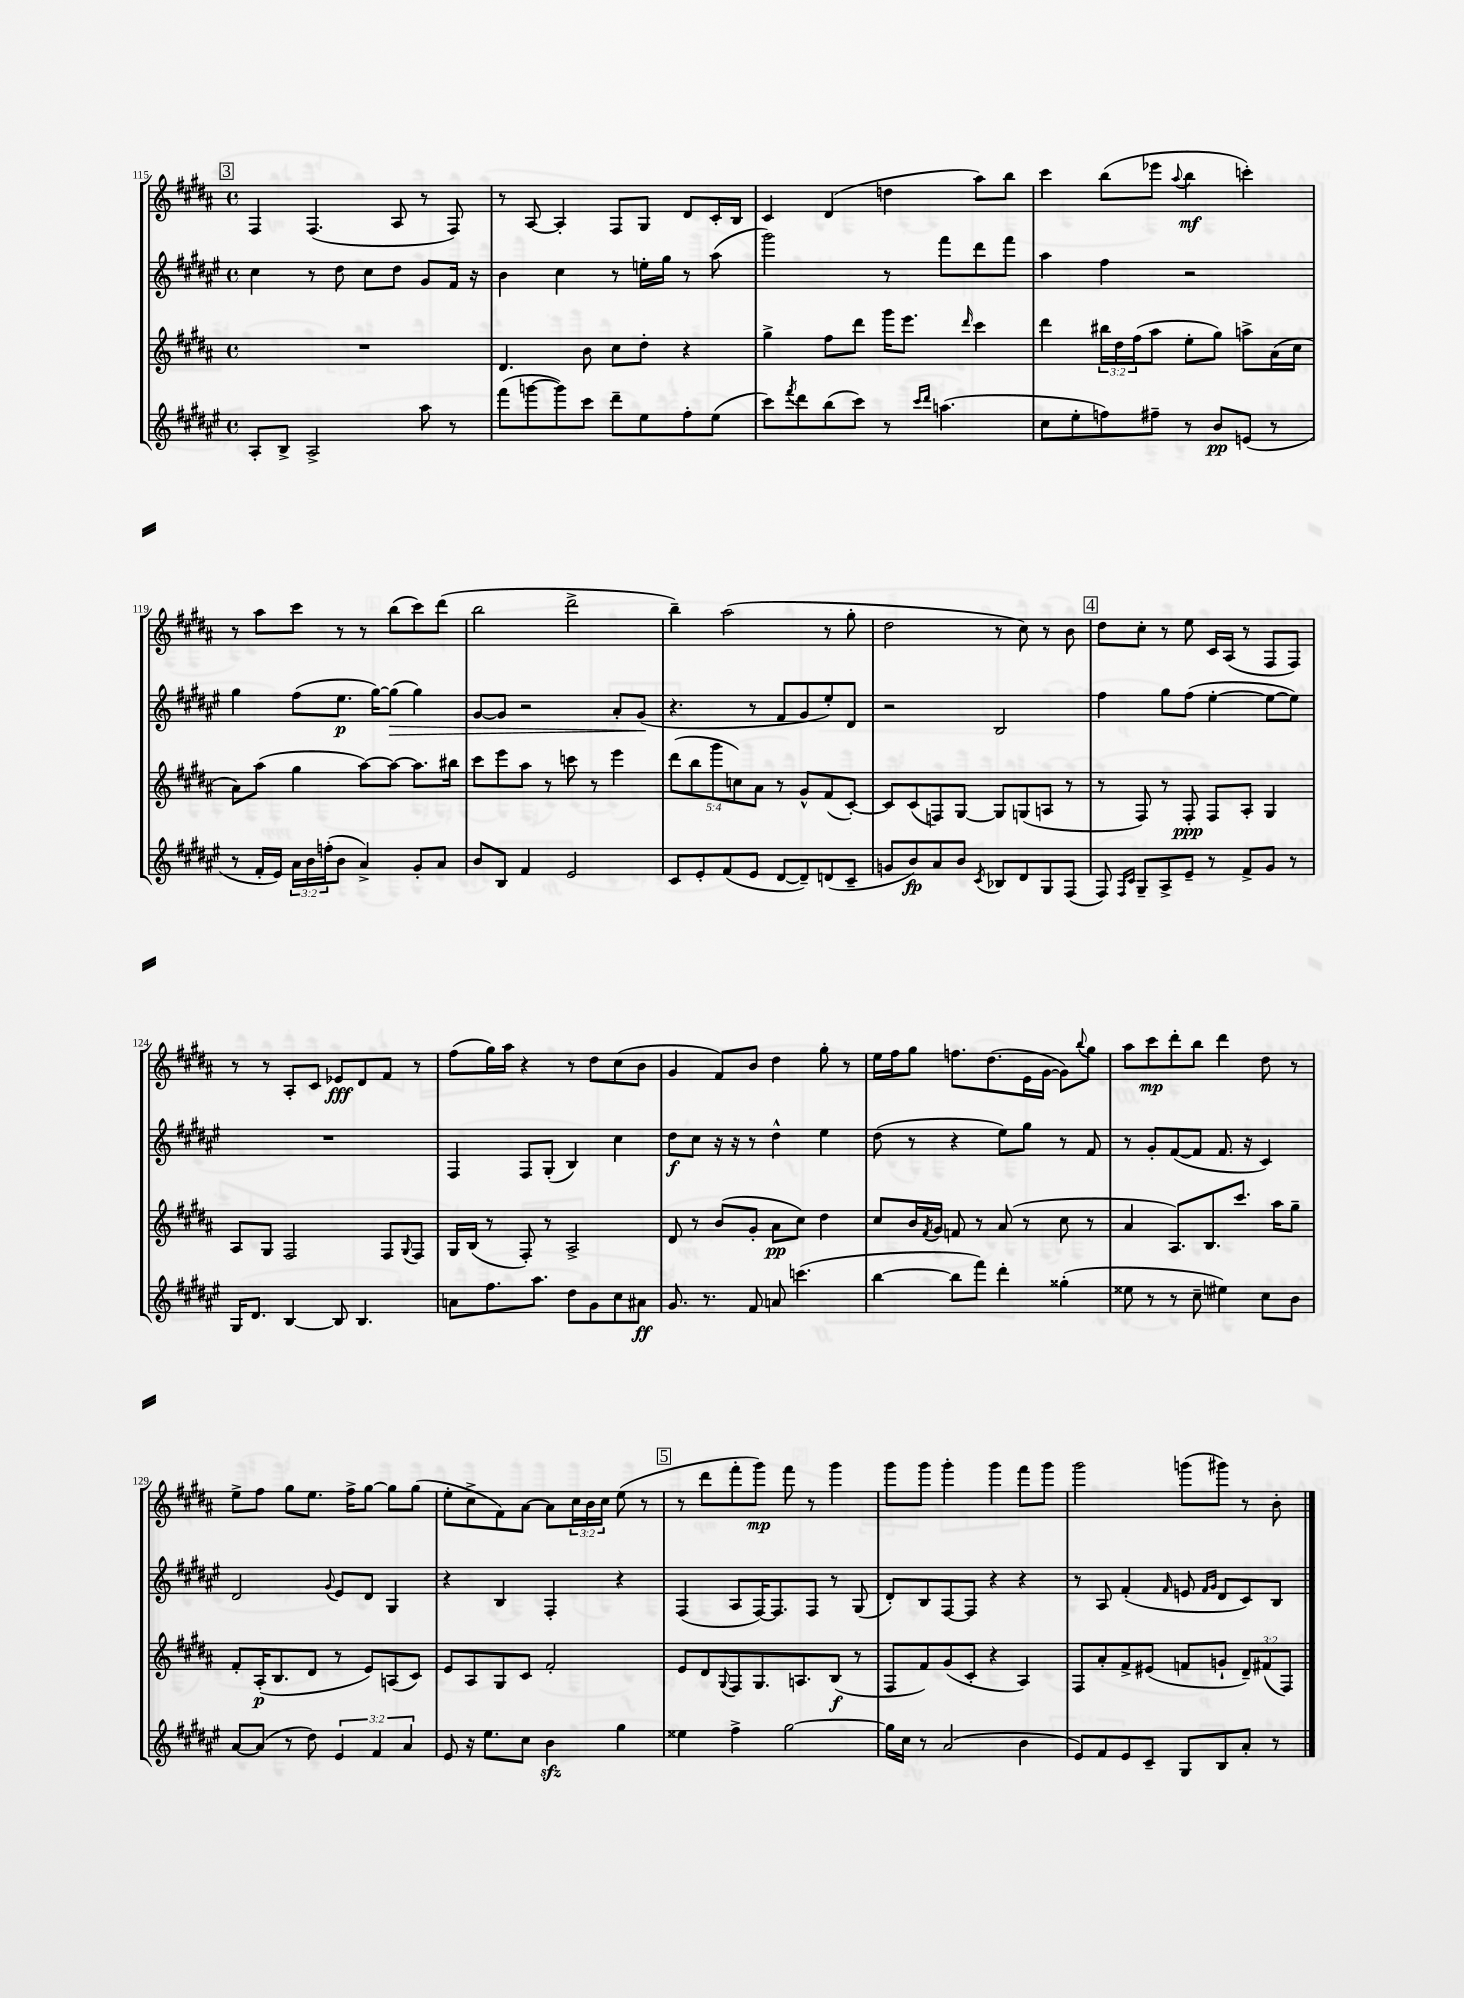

**kern	**kern	**kern	**kern
*staff4	*staff3	*staff2	*staff1
*clefG2	*clefG2	*clefG2	*clefG2
*k[f#c#g#d#a#e#]	*k[f#c#g#d#a#]	*k[f#c#g#d#a#e#]	*k[f#c#g#d#a#]
*M4/4	*M4/4	*M4/4	*M4/4
*met(c)	*met(c)	*met(c)	*met(c)
8A#'	1r	4cc#	4F#
8B^	.	.	.
2A#^	.	8r	(4.F#
.	.	8dd#	.
.	.	8cc#	.
.	.	8dd#	8A#
8aa#	.	8g#	8r
8r	.	16f#	8F#)
.	.	16r	.
=	=	=	=
(8fff#	4.d#	4b	8r
[8ggg	.	.	[8A#
8ggg])	.	4cc#	4A#']
8ccc#	8b	.	.
8ddd#~	8cc#	8r	8F#
8ee#	8dd#'	16ee'	8G#
.	.	16gg#	.
8ff#'	4r	8r	8d#
(8ee#	.	(8aa#	16c#'
.	.	.	16B
=	=	=	=
8ccc#)	4gg#^	2ggg#)	4c#
8qfff#	.	.	.
8ddd#	.	.	.
(8bb	8ff#	.	(4d#
8ccc#)	8ddd#	.	.
8r	16ggg#	8r	4dd
.	8.eee	.	.
16qqccc#	.	.	.
16qqddd#	.	.	.
(4.aa	.	8fff#	.
.	16qqddd#	.	.
.	4ccc#	8ddd#	8aa#)
.	.	8fff#	8bb
=	=	=	=
8cc#	4ddd#	4aa#	4ccc#
8ee#'	.	.	.
8ff)	24bb#	4ff#	(8bb
.	24dd#	.	.
.	(24ff#	.	.
8ff#~	8aa#	.	8eee-
.	.	.	8qqaa#
8r	8ee'	2r	4bb
8b	8gg#)	.	.
(8e	8aa^	.	4ccc')
8r	(16a#	.	.
.	16cc#	.	.
=	=	=	=
8r	8a#)	4gg#	8r
16f#'	(8aa#	.	8aa#
16e#)	.	.	.
24a#	4gg#	(8ff#	8ccc#
24b	.	.	.
(24ff'	.	.	.
8b	.	8.ee#	8r
4a#^)	[8aa#)	.	8r
.	.	[16gg#)	.
.	8aa#_	(8gg#]	(8bb
8g#'	8.aa#]	4gg#)	8ccc#)
8a#	.	.	(8ddd#
.	16bb#	.	.
=	=	=	=
8b	8ccc#	[8g#	2bb
8B	8eee	8g#]	.
4f#	8aa#	2r	.
.	8r	.	.
2e#	8ccc	.	2ddd#^
.	8r	.	.
.	4eee	8a#'	.
.	.	(8g#	.
=	=	=	=
8c#	(10ddd#	4.r	4bb~)
.	10bb	.	.
8e#'	.	.	.
.	10ggg#	.	.
(8f#	.	.	(2aa#
.	10cc)	.	.
8e#	.	8r	.
.	10a#	.	.
[8d#	8r	8f#	.
8d#~])	8g#^^	8g#	.
(8d	(8f#	8ee#')	8r
8c#~	[8c#')	8d#	8gg#'
=	=	=	=
8g	8c#]	2r	2dd#
8b)	(8c#	.	.
8a#	8F)	.	.
8b	[8G#	.	.
8qc#	.	.	.
8B-	8G#]	2B	8r
8d#	(8G	.	8cc#)
8G#	8A	.	8r
(8F#	8r	.	8b
=	=	=	=
8F#)	8r	4ff#	8dd#
16qqF#	.	.	.
16qqc#	.	.	.
8G#~	8F#)	.	8cc#'
8A#^	8r	8gg#	8r
8e#~	8F#'	(8ff#	8ee
8r	8F#	[4ee#'	16c#
.	.	.	(16A#
8f#^	8A#'	.	8r
8g#	4G#	8ee#_	8F#
8r	.	8ee#])	8F#)
=	=	=	=
16G#	8A#	1r	8r
8.d#	.	.	.
.	8G#	.	8r
[4B	2F#	.	8A#'
.	.	.	8c#
8B]	.	.	8e-
4.B	.	.	8d#
.	8F#	.	8f#
.	8qqG#	.	.
.	8F#	.	8r
=	=	=	=
8a	16G#	4F#	(8ff#
.	(16B	.	.
8.ff#	8r	.	16gg#)
.	.	.	16aa#
.	8F#')	8F#	4r
8.aa#	.	.	.
.	8r	(8G#'	.
8dd#	2A#^	4B)	8r
8g#	.	.	8dd#
8cc#	.	4cc#	(8cc#
8a#	.	.	8b
=	=	=	=
8.g#	8d#	8dd#	4g#
.	8r	8cc#	.
8.r	.	.	.
.	(8b	16r	8f#)
.	.	16r	.
8f#	8g#'	8r	8b
8a	8a#	4dd#^^	4dd#
(4.ccc	8cc#)	.	.
.	4dd#	4ee#	8gg#'
.	.	.	8r
=	=	=	=
[4bb	8cc#	(8dd#	16ee
.	.	.	16ff#
.	16b	8r	8gg#
.	8qf#	.	.
.	16g#	.	.
8bb]	8f	4r	8.ff
8fff#)	8r	.	.
.	.	.	(8.dd#
4ddd#'	(8a#	8ee#)	.
.	8r	8gg#	16e
.	.	.	[16g#
(4gg##'	8cc#	8r	8g#])
.	.	.	8qqbb
.	8r	8f#	8gg#
=	=	=	=
8ee##	4a#	8r	8aa#
8r	.	8g#'	8ccc#
8r	8.A#)	([8f#	8ddd#'
8cc#~	.	8f#]	8bb
.	8.B	.	.
4ee#)	.	8.f#	4ddd#
.	8.ccc#	.	.
.	.	16r	.
8cc#	.	4c#)	8dd#
.	16aa#	.	.
8b	8gg#~	.	8r
=	=	=	=
[8a#	8f#'	2d#	8ee^
(8a#]	(16A#'	.	8ff#
.	8.B	.	.
8r	.	.	8gg#
8dd#)	8d#	.	8.ee
.	.	8qqg#	.
6e#	8r	8e#	.
.	.	.	16ff#^
.	8e)	8d#	[8gg#
6f#	.	.	.
.	(8A	4G#	8gg#]
6a#	.	.	.
.	8c#)	.	(8gg#
=	=	=	=
8e#	8e	4r	8ee'
16r	8A#	.	8cc#^
8.ee#	.	.	.
.	8G#	4B	8f#)
8cc#	8c#	.	[8a#
4b	2f#'	4F#'	8a#]
.	.	.	24cc#
.	.	.	24b
.	.	.	24cc#
4gg#	.	4r	(8ee
.	.	.	8r
=	=	=	=
4ee##	8e	(4F#	8r
.	8d#	.	8ddd#
.	8qqG#	.	.
4ff#^	8F#	8A#	8fff#'
.	8.G#	[16F#)	8ggg#)
.	.	8.F#]	.
[2gg#	.	.	8fff#
.	8.A	.	.
.	.	8F#	8r
.	(8B	8r	4ggg#
.	8r	(8G#	.
=	=	=	=
16gg#]	8F#	8d#')	8ggg#
16cc#	.	.	.
8r	8f#)	8B	8ggg#
(2a#	(8g#	[8F#	4ggg#'
.	8c#'	8F#]	.
.	4r	4r	4ggg#
4b	4A#)	4r	8fff#
.	.	.	8ggg#
=	=	=	=
8e#)	8F#	8r	2ggg#
8f#	8a#'	8A#	.
8e#	8f#^	(4f#'	.
8c#~	(8e#	.	.
.	.	16qqf#	.
8G#	8f	8e	(8ggg
.	.	16qqf#	.
.	.	16qqg#	.
8B	8g`	8d#	8ggg#)
8a#'	12d#~)	8c#)	8r
.	(12f#	.	.
8r	.	8B	8b'
.	12F#)	.	.
==	==	==	==
*-	*-	*-	*-
